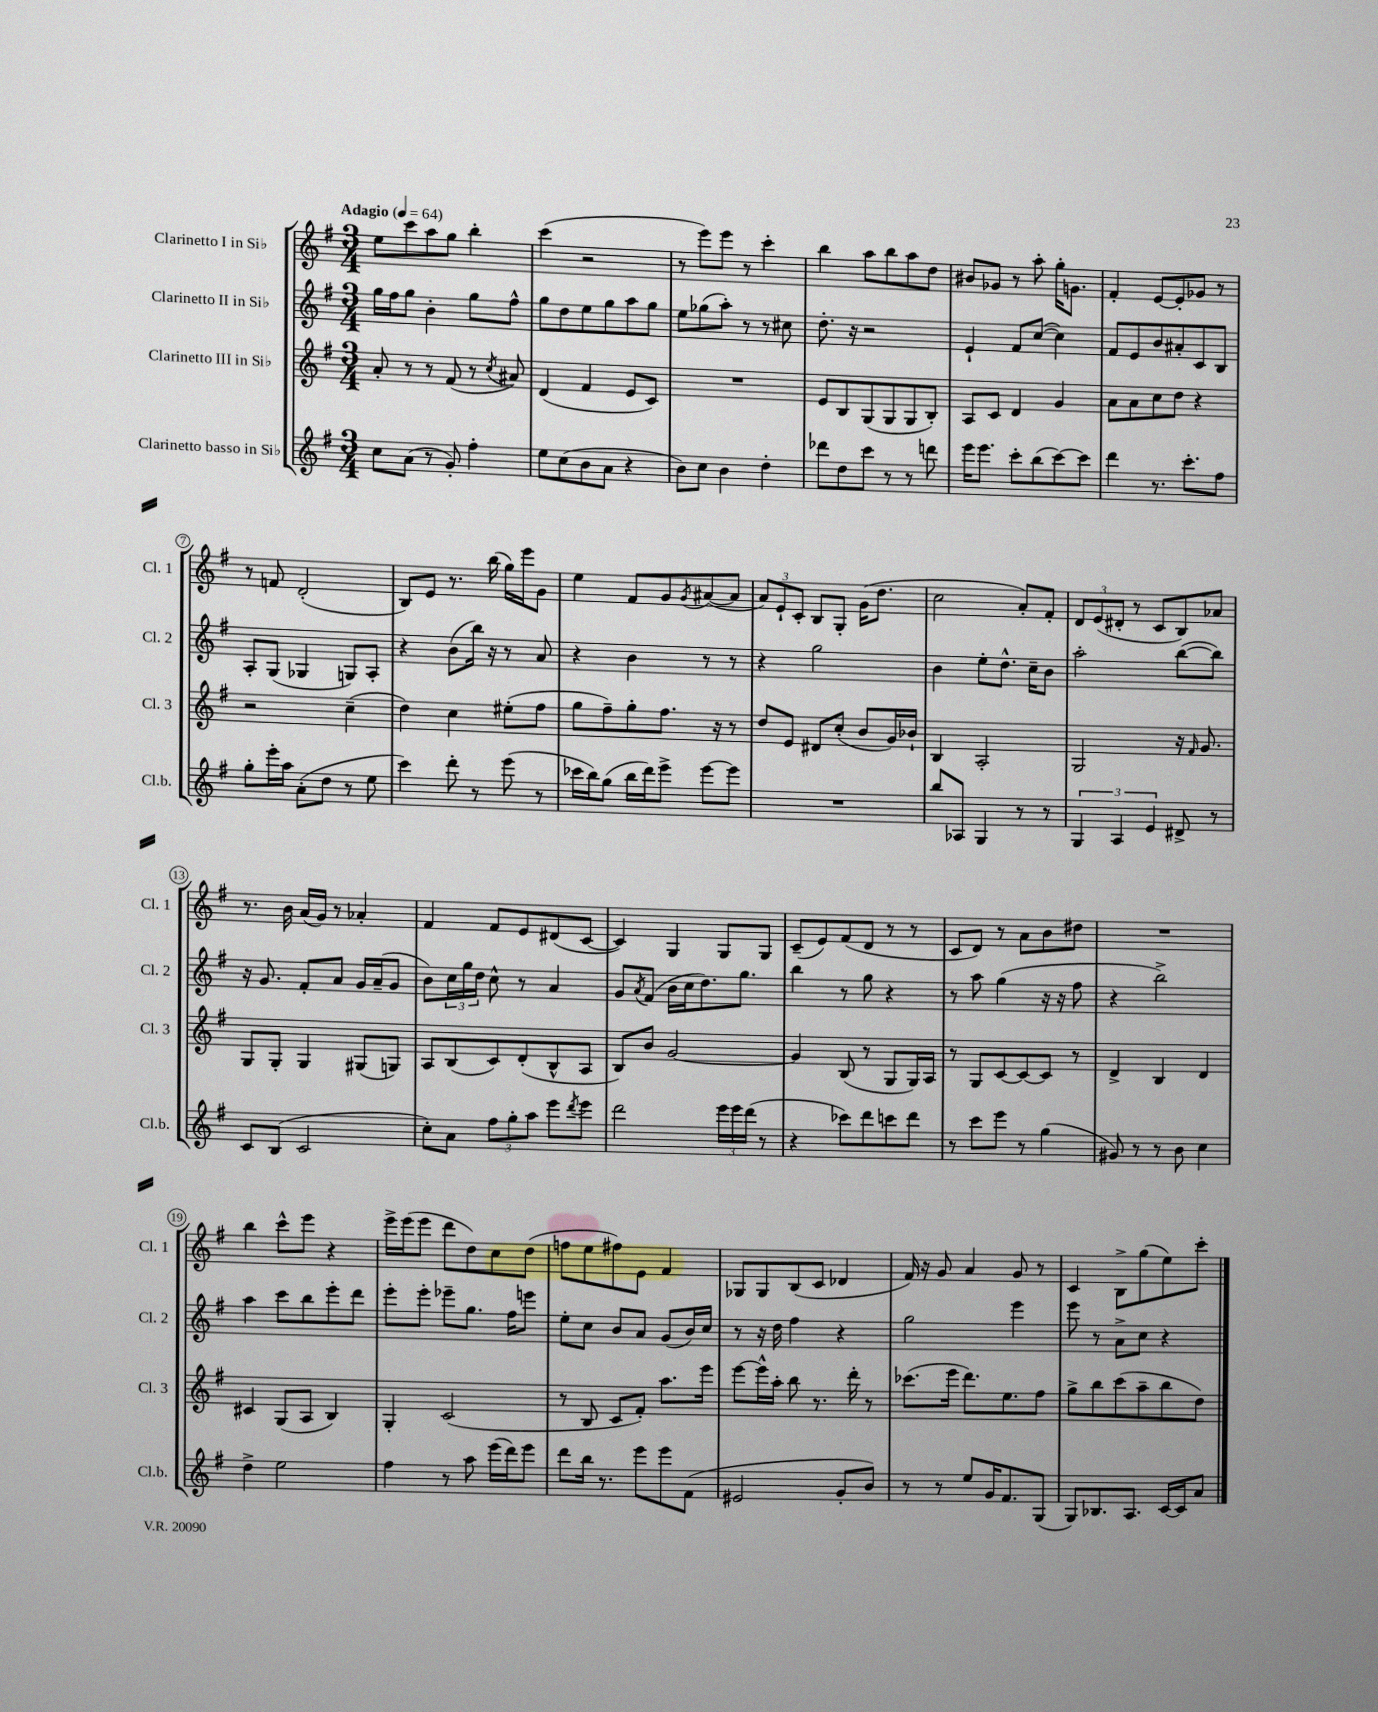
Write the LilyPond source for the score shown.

<<
\new StaffGroup <<
\new Staff = "s0" \with { instrumentName = "Clarinetto I in Sib" shortInstrumentName = "Cl. 1" } {
    \clef treble \key g \major \numericTimeSignature \time 3/4 \tempo "Adagio" 4 = 64
    e''8 c'''8 a''8 g''8 b''4-. |
    c'''4( r2 |
    r8 e'''8) e'''8 r8 c'''4-. |
    b''4 a''8 b''8 a''8 d''8 |
    bis'8 ges'8 r8 a''8-. g''16-. g'8. |
    fis'4-. e'8~ e'8-. ges'8 r8 |
    r8 f'8 d'2-.( |
    b8) e'8 r8. b''16( g''16) e'''16 g'8 |
    e''4 fis'8 g'8 \acciaccatura { g'8 } ais'8~( ais'8 |
    \tuplet 3/2 { a'8) e'8-! c'8-. } b8 g8-. g'16( d''8. |
    c''2 a'8-.) fis'8-. |
    \tuplet 3/2 { d'8 e'8( dis'8-. } r8 c'8 b8) aes'8 |
    r8. b'16 a'16( g'16) r8 aes'4-. |
    fis'4 fis'8 e'8 dis'8( c'8~ |
    c'4) g4 g8 g8 |
    c'8--( e'8) fis'8( d'8 r8 r8 |
    c'8 d'8) r8 a'8 b'8 dis''8 |
    R2. |
    b''4 c'''8-^ e'''8 r4 |
    e'''16-> e'''16( e'''8 d'''8 d''8) c''8 d''8( |
    f''8 e''8 fis''8) e'8 fis'4 |
    ges8 ges8 b8( c'8 des'4 |
    fis'16) r16 g'8 a'4 g'8 r8 |
    c'4 b8-> g''8( e''8) c'''8-. \bar "|." |
}
\new Staff = "s1" \with { instrumentName = "Clarinetto II in Sib" shortInstrumentName = "Cl. 2" } {
    \clef treble \key g \major \numericTimeSignature \time 3/4
    g''16 fis''16 g''8 b'4-. g''8 fis''8-^ |
    g''8 d''8 e''8 g''8 a''8 g''8 |
    e''8 ges''8( a''8-.) r8 r8 cis''8 |
    d''8.-. r16 r2 |
    e'4-! fis'8 c''8~( c''4) |
    fis'8 e'8 b'8 ais'8-. c'8 b8 |
    a8-. g8( ges4 g8) a8-. |
    r4 b'8( b''16) r16 r8 a'8 |
    r4 b'4 r8 r8 |
    r4 g''2 |
    b'4 e''8-. d''8.-^ c''16-- b'8 |
    a''2-. b''8~( b''8) |
    r16 g'8. fis'8-. a'8 g'16 a'16--( g'8 |
    b'8) \tuplet 3/2 { c''16 g''16 d''16 } c''8-^ r8 a'4 |
    g'8 \acciaccatura { a'8 } fis'8( b'16 c''16 d''8.) g''8. |
    b''4 r8 g''8 r4 |
    r8 a''8 g''4( r16 r16 fis''8 |
    r4 b''2->) |
    a''4 c'''8 b''8 e'''8-. d'''8 |
    e'''8-. e'''8-. ees'''8-- g''8. fis''16 e'''8 |
    e''8-. c''8 b'8 a'8 g'8( b'16) c''16 |
    r8 r16 d''16 fis''4 r4 |
    g''2 e'''4 |
    e'''8 r8 a'8-> c''8 r4 \bar "|." |
}
\new Staff = "s2" \with { instrumentName = "Clarinetto III in Sib" shortInstrumentName = "Cl. 3" } {
    \clef treble \key g \major \numericTimeSignature \time 3/4
    a'8-. r8 r8 fis'8( r8 \acciaccatura { c''8 } ais'8) |
    d'4( fis'4 e'8 c'8) |
    R2. |
    e'8 b8 g8( g8 g8 b8-.) |
    a8 c'8 d'4 g'4 |
    a'8 a'8 c''8 d''8 r4 |
    r2 c''4--( |
    d''4) c''4 eis''8-.( fis''8 |
    g''8 fis''8--) g''8-. fis''8. r16 r8 |
    d''8 e'8 dis'8 c''8-.( b'8 g'16) bes'16-! |
    b4 a2-. |
    g2 r16 \grace { fis'16 } g'8. |
    g8 g8-. g4 gis8( g8) |
    a8 b8( c'8) d'8-.( b8-^ a8 |
    b8) b'8 g'2~ |
    g'4 b8( r8 g8 g16) a16 |
    r8 g8 c'8~ c'8~ c'8 r8 |
    d'4-> b4 d'4 |
    cis'4 g8( a8 b4) |
    g4-. c'2( |
    r8 b8 c'8 fis'8-.) a''8. e'''16 |
    e'''8~ e'''16-^ a''16-. b''8 r8. d'''16-. r8 |
    ces'''8.( e'''16 d'''8.) e''8. fis''8 |
    g''8-> b''8 c'''8( a''8-- b''8 d''8) \bar "|." |
}
\new Staff = "s3" \with { instrumentName = "Clarinetto basso in Sib" shortInstrumentName = "Cl.b." } {
    \clef treble \key g \major \numericTimeSignature \time 3/4
    c''8 a'8( r8 g'8-.) fis''4-. |
    e''8 c''8( b'8 a'8 r4 |
    b'8) c''8 b'4 d''4-. |
    des'''8 d''8 c'''8 r8 r8 d'''8 |
    e'''16 e'''8. c'''8-. b''8( c'''8~) c'''8 |
    d'''4 r8. c'''8.-. fis''8 |
    g''8-. e'''16-. a''16 a'8-.( d''8 r8 e''8 |
    c'''4) d'''8-. r8 e'''8( r8 |
    ces'''16 b''16) g''8( b''16 d'''16) e'''8-> e'''8~ e'''8 |
    R2. |
    b''8 aes8 g4 r8 r8 |
    \tuplet 3/2 { g4 a4 e'4 } dis'8-> r8 |
    c'8 b8( c'2 |
    c''8-.) a'8 \tuplet 3/2 { fis''8 g''8-. a''8 } e'''8 \acciaccatura { d'''8 } e'''8 |
    d'''2 \tuplet 3/2 { e'''16 e'''16 d'''16( } r8 |
    r4 ces'''8) d'''8 c'''8 d'''8 |
    r8 c'''8 e'''8 r8 g''4( |
    gis'8) r8 r8 b'8 c''4 |
    d''4-> e''2 |
    fis''4 r8 a''8 e'''16( d'''16) e'''8 |
    d'''8 b''16 r8. e'''8 e'''8 fis'8( |
    eis'2 g'8-. b'8) |
    r8 r8 e''8 g'16 fis'8. g8( |
    g8) bes8. a8. c'16~ c'16 a'8 \bar "|." |
}
>>
>>
\layout { \context { \Score \override BarNumber.stencil = #(make-stencil-circler 0.1 0.3 ly:text-interface::print) } }
